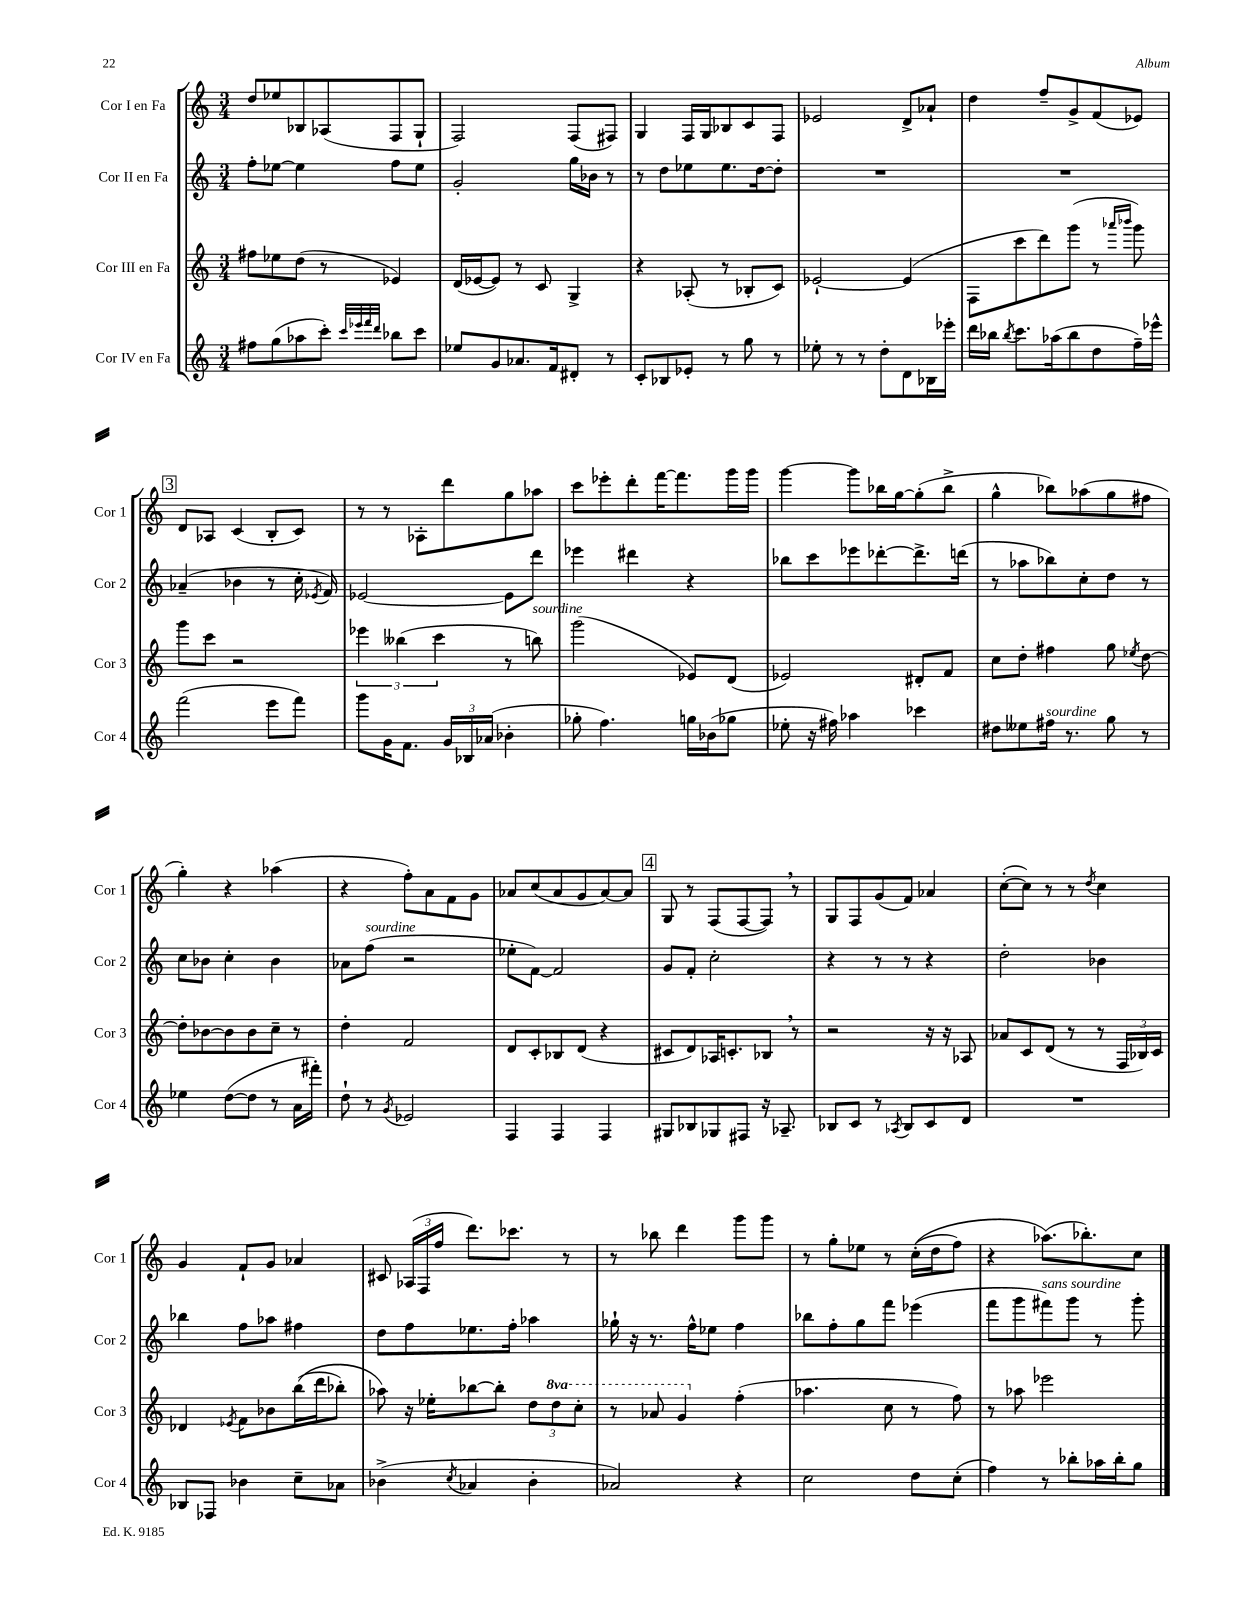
<<
\new StaffGroup <<
\new Staff = "s0" \with { instrumentName = "Cor I en Fa" shortInstrumentName = "Cor 1" } {
    \clef treble \key c \major \numericTimeSignature \time 3/4
    \autoBeamOff d''8[ ees''8 bes8 aes8( f8 g8]-! |
    f2) f8[( fis8]) |
    g4 f16[ g16 bes8 c'8 f8] |
    ees'2 d'8[-> aes'8]-! |
    d''4 f''8[-- g'8-> f'8( ees'8]) |
    \mark \markup { \box "3" } d'8[ aes8] c'4( b8[-. c'8]) |
    r8 r8 aes8[-. d'''8 g''8 aes''8] |
    c'''8[ ees'''8-. d'''8-. f'''16~ f'''8. g'''16 g'''16] |
    g'''4~ g'''8[ bes''16 g''16~ g''8-.( bes''8]-> |
    g''4-^ bes''8[) aes''8( g''8 fis''8] |
    g''4-.) r4 aes''4( |
    r4 f''8[-.) a'8 f'8 g'8] |
    aes'8[ c''8( aes'8 g'8 aes'8~) aes'8] |
    \mark \markup { \box "4" } g8 r8 f8[( f8~ f8]) \breathe r8 |
    g8[ f8 g'8( f'8]) aes'4 |
    c''8[~-.( c''8]) r8 r8 \acciaccatura { d''8 } c''4 |
    g'4 f'8[-! g'8] aes'4 |
    cis'8 \tuplet 3/2 { aes16[( f16 f''16] } d'''8.[) ces'''8.] r8 |
    r8 bes''8 d'''4 g'''8[ g'''8] |
    r8 g''8[-. ees''8] r8 c''16[-.(\( d''16 f''8]) |
    r4 aes''8.[(\) bes''8.-.) c''8] \bar "|." |
}
\new Staff = "s1" \with { instrumentName = "Cor II en Fa" shortInstrumentName = "Cor 2" } {
    \clef treble \key c \major \numericTimeSignature \time 3/4
    \autoBeamOff f''8[-. ees''8]~ ees''4 f''8[ ees''8] |
    g'2-. g''16[ bes'16] r8 |
    r8 d''8[ ees''8 ees''8. d''16~ d''8]-. |
    R2. |
    R2. |
    \mark \markup { \box "3" } aes'4--( bes'4 r8 c''16-. \acciaccatura { ees'8 } f'16) |
    ees'2~ ees'8[ d'''8] |
    ees'''4 dis'''4 r4 |
    bes''8[ c'''8 ees'''8 des'''8~-. des'''8.-> d'''16]( |
    r8 aes''8[ bes''8) c''8-. d''8] r8 |
    c''8[ bes'8] c''4-. bes'4 |
    aes'8[ f''8]^\markup { \italic "sourdine" }( r2 |
    ees''8[-. f'8]~) f'2 |
    \mark \markup { \box "4" } g'8[ f'8]-. c''2-. |
    r4 r8 r8 r4 |
    d''2-. bes'4 |
    bes''4 f''8[ aes''8] fis''4 |
    d''8[ f''8 ees''8. f''16]-. aes''4 |
    ges''16-! r16 r8. f''16[-^ ees''8] f''4 |
    bes''8[ f''8-. g''8 f'''8] ees'''4( |
    f'''8[ g'''8 fis'''8^\markup { \italic "sans sourdine" }) g'''8] r8 g'''8-. \bar "|." |
}
\new Staff = "s2" \with { instrumentName = "Cor III en Fa" shortInstrumentName = "Cor 3" } {
    \clef treble \key c \major \numericTimeSignature \time 3/4 \set Staff.ottavationMarkups = #ottavation-simple-ordinals
    \autoBeamOff fis''8[ ees''8 d''8]( r8 ees'4) |
    d'16[( ees'16~ ees'8]) r8 c'8 g4-> |
    r4 aes8-.( r8 bes8[-. c'8]) |
    ees'2~-! ees'4( |
    f8[ c'''8 d'''8) g'''8]( r8 \grace { aes'''16[ bes'''16] } g'''8) |
    \mark \markup { \box "3" } g'''8[ c'''8] r2 |
    \tuplet 3/2 { ees'''4 beses''4( c'''4 } r8 b''8^\markup { \italic "sourdine" }) |
    g'''2( ees'8[) d'8]( |
    ees'2) dis'8[-. f'8] |
    c''8[ d''8]-. fis''4 g''8 \acciaccatura { ees''8 } d''8~ |
    d''8[-. bes'8~ bes'8 bes'8 c''8]-- r8 |
    d''4-. f'2 |
    d'8[ c'8-. bes8 d'8]( r4 |
    \mark \markup { \box "4" } cis'8[ d'8) aes16 c'8.-. bes8] \breathe r8 |
    r2 r16 r16 aes8 |
    aes'8[ c'8 d'8]( r8 r8 \tuplet 3/2 { f16[ bes16) c'16] } |
    des'4 \acciaccatura { ees'8 } f'8[ bes'8 b''16(\( d'''16 bes''8]-.) |
    aes''8\) r16 ees''16[-. bes''8~ bes''8]-. \tuplet 3/2 { d''8[ \ottava #1 d'''8 c'''8]-. } |
    r8 aes''8 g''4 \ottava #0 f''4-.( |
    aes''4. c''8 r8 f''8) |
    r8 aes''8 ees'''2 \bar "|." |
}
\new Staff = "s3" \with { instrumentName = "Cor IV en Fa" shortInstrumentName = "Cor 4" } {
    \clef treble \key c \major \numericTimeSignature \time 3/4
    \autoBeamOff fis''8[ g''8( aes''8 c'''8]-.) \grace { c'''32[ ees'''32 f'''32 d'''32] } bes''8[ c'''8] |
    ees''8[ g'8 aes'8. f'16 dis'8]-. r8 |
    c'8[-. bes8 ees'8]-. r8 g''8 r8 |
    ees''8-. r8 r8 d''8[-. d'8 bes16 ees'''16]-. |
    d'''16[ bes''16] \acciaccatura { bes''8 } c'''8.[ aes''16( bes''8 d''8 f''16--) ees'''16]-^ |
    \mark \markup { \box "3" } f'''2( e'''8[ f'''8]) |
    g'''8[ g'16 f'8.] \tuplet 3/2 { g'16[ bes16 aes'16]( } bes'4-. |
    ges''8-. f''4.) g''16[ bes'16( ges''8] |
    ees''8-. r16 fis''16) aes''4 ces'''4 |
    dis''8[ eeses''8 fis''16]^\markup { \italic "sourdine" } r8. g''8 r8 |
    ees''4 d''8[~( d''8] r8 a'16[ fis'''16]-.) |
    d''8-! r8 \acciaccatura { g'8 } ees'2 |
    f4 f4 f4 |
    \mark \markup { \box "4" } gis8[ bes8 ges8 fis8] r16 aes8.-- |
    bes8[ c'8] r8 \acciaccatura { aes8 } bes8[ c'8 d'8] |
    R2. |
    bes8[ fes8] bes'4 c''8[-- aes'8] |
    bes'4->( \acciaccatura { c''8 } aes'4 bes'4-. |
    aes'2) r4 |
    c''2 d''8[ c''8]-.( |
    f''4) r8 bes''8[-. aes''16 bes''16-. g''8] \bar "|." |
}
>>
>>
\layout { \context { \Score \remove "Bar_number_engraver" } }
